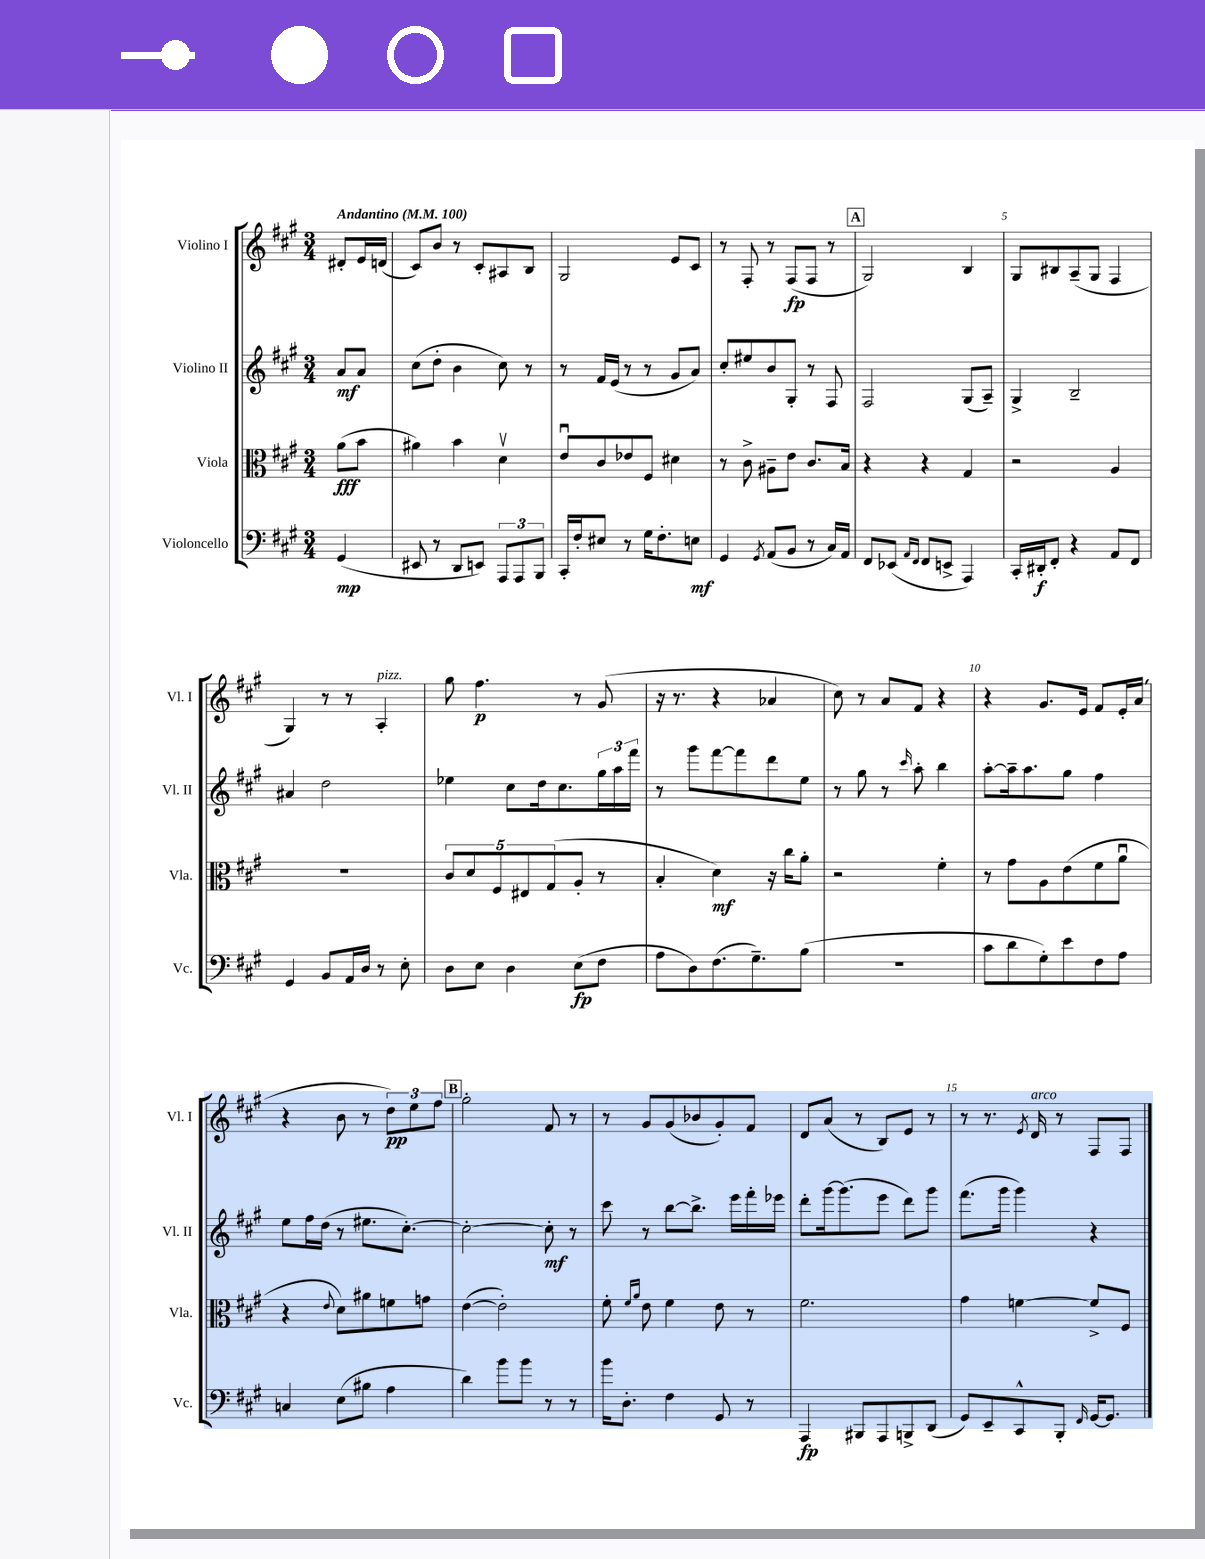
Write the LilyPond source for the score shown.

<<
\new StaffGroup <<
\new Staff = "s0" \with { instrumentName = "Violino I" shortInstrumentName = "Vl. I" } {
    \clef treble \key a \major \numericTimeSignature \time 3/4 \partial 4 \tempo "Andantino" 4 = 100
    dis'8-. e'16 d'16( |
    cis'8) b'8 r8 cis'8-. ais8 b8 |
    gis2 e'8 cis'8 |
    r8 fis8-. r8 fis8\fp( fis8 r8 |
    \mark \markup { \box "A" } gis2) b4 |
    gis8 bis8 a8--( gis8 fis4 |
    gis4) r8 r8 a4-.^\markup { \italic "pizz." } |
    gis''8 fis''4.\p r8 gis'8( |
    r16 r8. r4 aes'4 |
    cis''8) r8 a'8 fis'8 r4 |
    r4 gis'8. e'16 fis'8 e'16-. a'16( |
    r4 b'8 r8 \tuplet 3/2 { d''8\pp) e''8 fis''8 } |
    \mark \markup { \box "B" } gis''2-. fis'8 r8 |
    r8 gis'8 gis'8( bes'8 gis'8-.) fis'8 |
    d'8 a'8( r8 b8) e'8 r8 |
    r8 r8. \acciaccatura { e'8 } d'16^\markup { \italic "arco" } r8 fis8 fis8 \bar "|." |
}
\new Staff = "s1" \with { instrumentName = "Violino II" shortInstrumentName = "Vl. II" } {
    \clef treble \key a \major \numericTimeSignature \time 3/4 \partial 4
    a'8\mf a'8 |
    cis''8( d''8-. b'4 cis''8) r8 |
    r8 fis'16 e'16( r8 r8 gis'8 a'8) |
    cis''8-. eis''8 b'8 gis8-. r8 fis8 |
    \mark \markup { \box "A" } fis2 gis8( a8--) |
    gis4-> b2-- |
    ais'4 d''2 |
    ees''4 cis''8 d''16 cis''8. \tuplet 3/2 { gis''16 a''16 fis'''16 } |
    r8 gis'''8 fis'''8~ fis'''8 d'''8 e''8 |
    r8 gis''8 r8 \grace { cis'''16 } a''8-. b''4 |
    a''8~-. a''16-- a''8. gis''8 fis''4 |
    e''8 fis''16 d''16( r8 eis''8. cis''8.~-.) |
    \mark \markup { \box "B" } cis''2~-. cis''8-.\mf r8 |
    cis'''8 r8 b''8~ b''8.-> e'''16 fis'''16-. ees'''16 |
    d'''8-. gis'''16~ gis'''8.( e'''8 d'''8) gis'''8 |
    fis'''8.( gis'''16 gis'''4) r4 \bar "|." |
}
\new Staff = "s2" \with { instrumentName = "Viola" shortInstrumentName = "Vla." } {
    \clef alto \key a \major \numericTimeSignature \time 3/4 \partial 4
    a'8\fff( b'8 |
    ais'4) b'4 d'4\upbow |
    e'8\downbow cis'8 ees'8 fis8 dis'4 |
    r8 cis'8-> ais8-- e'8 cis'8. b16 |
    \mark \markup { \box "A" } r4 r4 gis4 |
    r2 a4 |
    R2. |
    \tuplet 5/4 { cis'8 d'8 fis8 eis8 gis8( } a8-. r8 |
    b4-. d'4\mf) r16 cis''16 a'8-. |
    r2 fis'4-. |
    r8 gis'8 a8 e'8( fis'8 a'8\downbow |
    r4 \appoggiatura { e'8 } d'8) ais'8 f'8 g'8 |
    \mark \markup { \box "B" } e'4~( e'2-.) |
    fis'8-. \grace { fis'16 a'16 } e'8 fis'4 e'8 r8 |
    fis'2. |
    gis'4 f'4~ f'8-> fis8 \bar "|." |
}
\new Staff = "s3" \with { instrumentName = "Violoncello" shortInstrumentName = "Vc." } {
    \clef bass \key a \major \numericTimeSignature \time 3/4 \partial 4
    gis,4\mp( |
    eis,8 r8 d,8 e,8) \tuplet 3/2 { a,,8 a,,8 b,,8 } |
    cis,16-. fis16-. eis8 r8 gis16 fis8.-. e8\mf |
    gis,4 \acciaccatura { gis,8 } a,8( b,8 r8 cis16) a,16 |
    \mark \markup { \box "A" } fis,8 ees,8( \grace { a,16 fis,16 } fis,8 e,8-> a,,4) |
    cis,16-. dis,16-.\f fis,8-. r4 a,8 fis,8 |
    gis,4 b,8 a,16 d16 r8 e8-. |
    d8 e8 d4 e8\fp( fis8 |
    a8 d8) fis8.( gis8.--) b8( |
    R2. |
    cis'8 d'8 gis8-.) e'8 fis8 a8 |
    c4 e8( bis8 a4 |
    \mark \markup { \box "B" } d'4) b'8 b'8 r8 r8 |
    b'16 d8.-. fis4 gis,8 r8 |
    a,,4\fp bis,,8 a,,8 b,,8-> d,8( |
    gis,8) e,8-- cis,8-^ b,,8-. \grace { fis,16 } gis,16~ gis,8. \bar "|." |
}
>>
>>
\layout { \context { \Score \override BarNumber.break-visibility = ##(#f #t #t) barNumberVisibility = #(every-nth-bar-number-visible 5) } }
